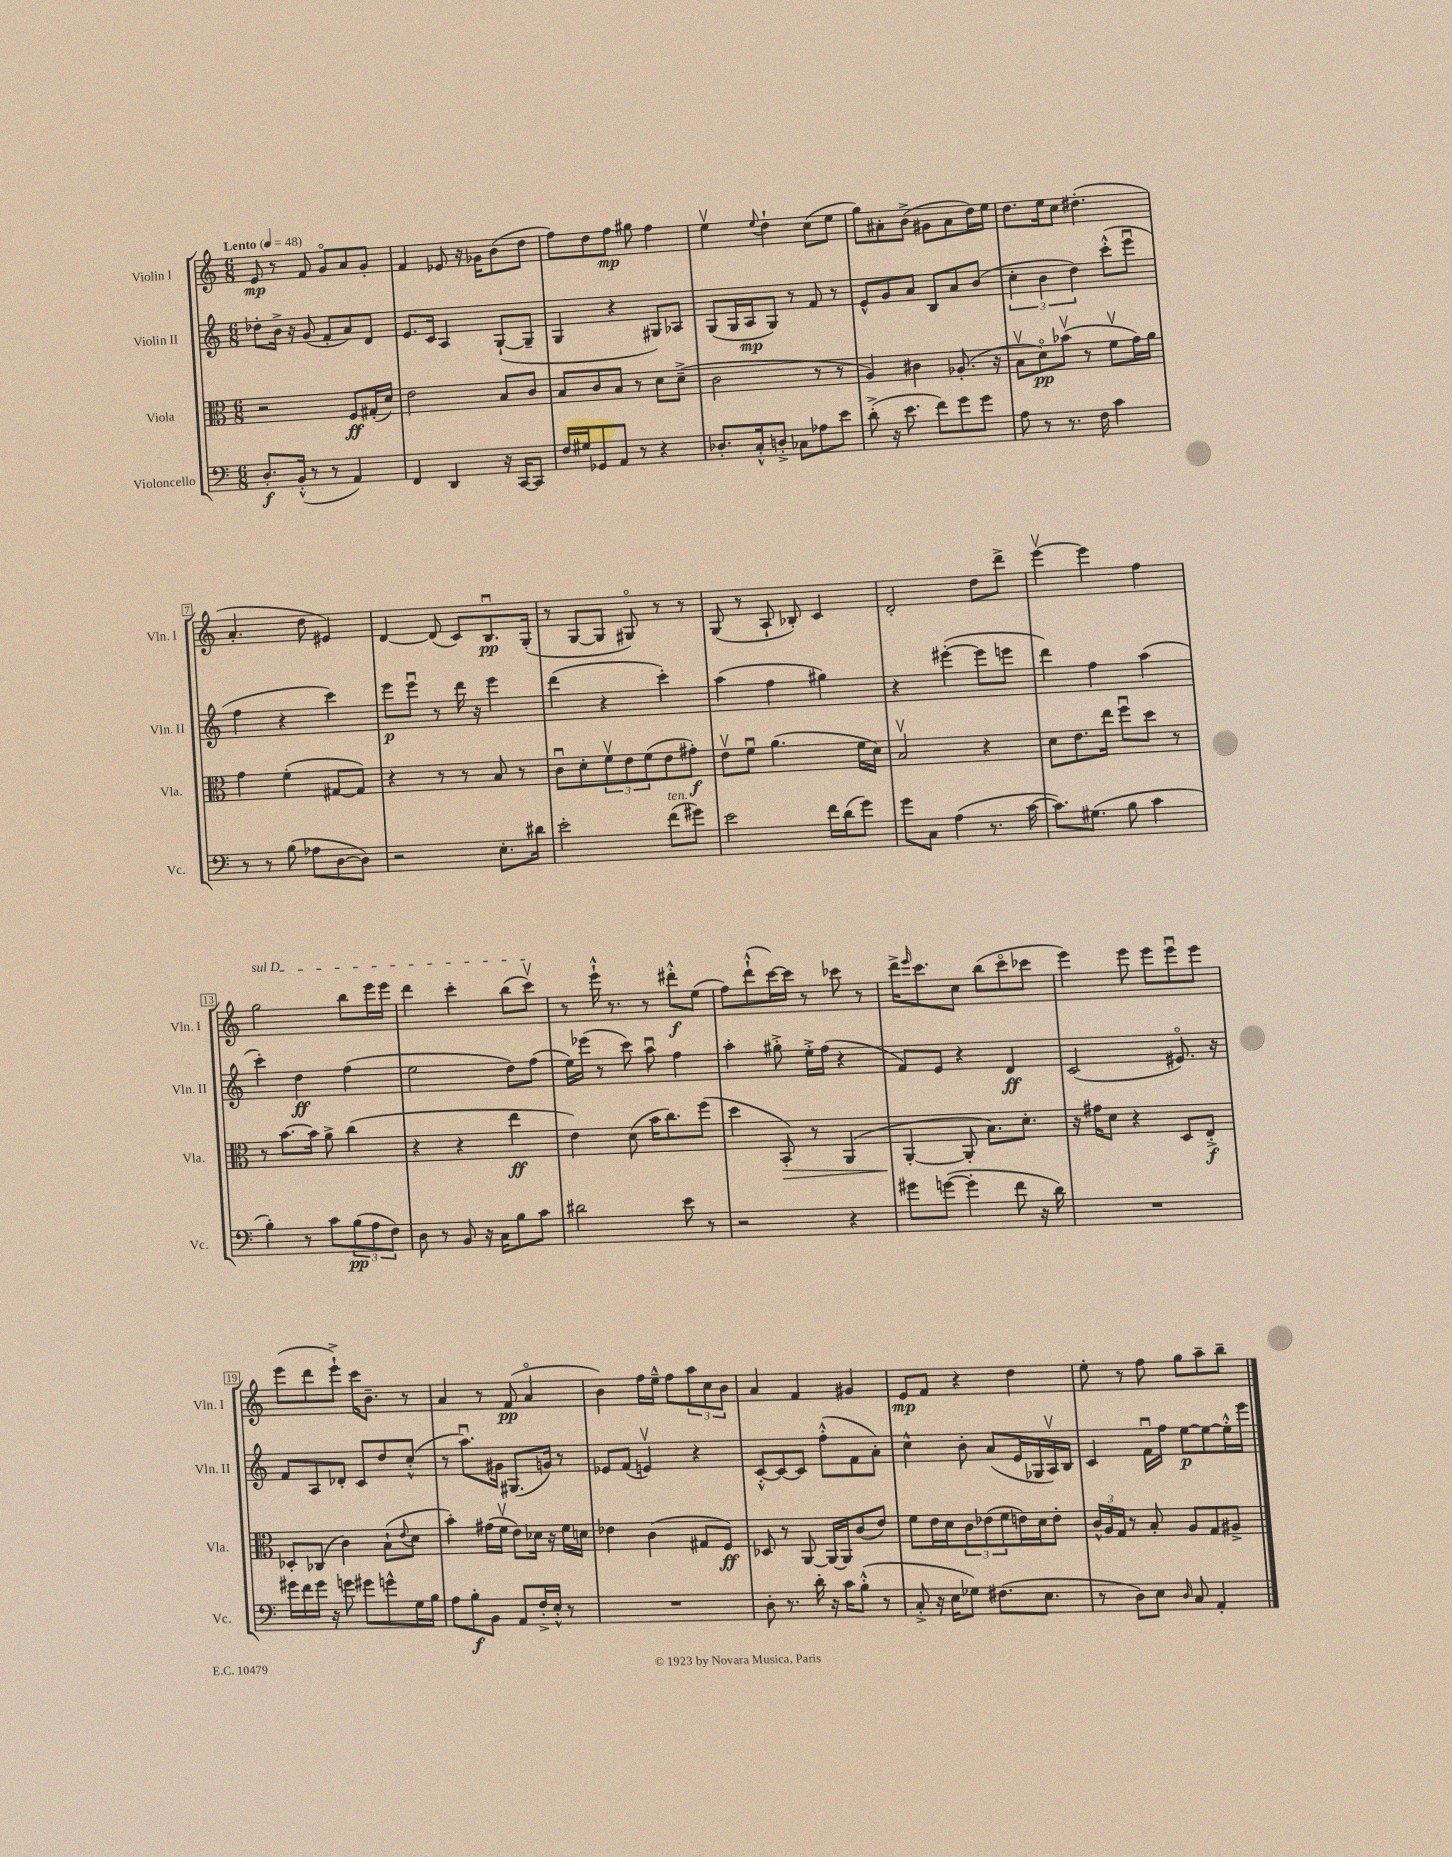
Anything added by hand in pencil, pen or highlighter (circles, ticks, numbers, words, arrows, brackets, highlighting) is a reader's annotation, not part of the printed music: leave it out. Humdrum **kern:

**kern	**kern	**kern	**kern
*staff4	*staff3	*staff2	*staff1
*clefF4	*clefC3	*clefG2	*clefG2
*k[]	*k[]	*k[]	*k[]
*M6/8	*M6/8	*M6/8	*M6/8
*MM48	*MM48	*MM48	*MM48
8.D'	2r	8dd-'	8e
.	.	16b^	8r
(16BB'^^	.	16r	.
8r	.	(8g	8f
8r	.	8f'	8go
4AA)	8F	8a)	8a
.	(16G#'	8d	8g'
.	16d)	.	.
=	=	=	=
4FF	2e	8.e	4f
.	.	16c	.
4DD	.	4A	8e-
.	.	.	16r
.	.	.	16g-
16r	8B	([8G`	(8b
[16CC	.	.	.
8CC]	8c	8G~]	8dd
=	=	=	=
16F	8B	4G	8ff)
16G#	.	.	.
8GG-	8c	.	8dd
8AA	8B	4r	8ff
8r	8r	.	8gg#
4r	8d	8G#)	4ff
.	(8d~^	8A-	.
=	=	=	=
8.D-'	2c	(8G	4eev
.	.	16G	.
16C'^^	.	16A	.
.	.	.	8qqee
8D'^	.	8G)	4dd`
8C-	.	8r	.
8A-	8r	8f	(8cc
8e	8r	8r	8ee
=	=	=	=
(8d'^	4A)	8e^^	8gg)
16r	.	8g	8a#'
8.e	.	.	.
.	4c#	8a	(8b^
8f)	.	8B	8g#
8g	(8.A-'	8a	8a#
8g	.	(8b	16dd)
.	16r	.	16ee
=	=	=	=
8A	8Bv	6cc'	8.dd
8r	8do)	.	.
.	.	6b	.
.	.	.	16ee
8.r	(8b-v	.	8cc
.	.	6dd)	.
.	8r	.	(4.dd#'
16F	.	.	.
4c	8fv	(8ccc'^^	.
.	16g)	8eeeu	.
.	16a	.	.
=	=	=	=
8r	4g	4ff	4.a'
8r	.	.	.
(8B	(4f'	4r	.
8A-	.	.	8dd
[8D	[8G#	4ccc)	4e#)
8D])	8G#])	.	.
=	=	=	=
2r	4r	8eee	[4d
.	.	8eeeu	.
.	8r	8r	(8d]
.	8r	16ddd	8c)
.	.	16r	.
8.E'	8B	4eee	8.Bu
.	8r	.	.
16d#	.	.	(16G'
=	=	=	=
2e'	8cu	(4ddd	8r
.	8d'	.	[8G
.	12fv	4r	8G]
.	12e	.	.
.	.	.	8G#o)
.	(12f	.	.
(8f	8e	4ccc')	8r
8g#)	8g#')	.	8r
=	=	=	=
2e	8ev	(4aa	(8G
.	8fu	.	8r
.	(4.a	4ff	8A`
.	.	.	8B-')
16f	.	4gg#)	4c
(16d	.	.	.
8g)	16f	.	.
.	16d)	.	.
=	=	=	=
8g	2Bv	4r	2d'
8C	.	.	.
(4A	.	([4eee#'	.
8.r	4r	8eee#]	8dd
.	.	8eee	8ddd^
[16c	.	.	.
=	=	=	=
8.c])	8d	4ddd)	[4eeev
.	8.e	.	.
(8.G#	.	.	.
.	.	4ff	4eee]
.	16ee	.	.
8B	8ffu	.	.
4c	8dd	(4aa	4ff
.	8r	.	.
=	=	=	=
4B')	8r	4ccc')	2gg
.	[8.b	.	.
8r	.	4dd	.
.	16b]	.	.
8c	8a^	.	.
(12B	(4cc	(4ff	8bb
12A	.	.	.
.	.	.	16eee
12F)	.	.	.
.	.	.	16eee
=	=	=	=
8D	4r	2ee	4ddd
8r	.	.	.
8BB	4r	.	4ccc'
16r	.	.	.
16C	.	.	.
8B	4ee	8dd)	(8bb
8c	.	(8ff	8cccv)
=	=	=	=
2d#	4e)	16ee)	8r
.	.	(16eee-	.
.	.	8r	16eee`^^
.	.	.	8.r
.	(8d	8ccc)	.
.	16b	8aau	8r
.	8.cc)	.	.
8e	.	4ff	8ddd#'^^
8r	(8ff	.	(8ee
=	=	=	=
2r	4dd	4aa'	8ff)
.	.	.	(8ddd`^^
.	8BB')	8gg#'^	[16ccc)
.	.	.	16ccc]
.	8r	16ee'^	8r
.	.	(16ff	.
4r	(4AA	4r	8ccc-
.	.	.	8r
=	=	=	=
8g#	[4AA'	8f)	16ddd^
.	.	.	16qqeee
.	.	.	8.ccc
([8g	.	8e	.
4g']	8AA']	4r	8cc
.	8.B)	.	(8bb
8f	.	4d	8ccco
.	8.d'	.	.
16r	.	.	8ccc-
16d)	.	.	.
=	=	=	=
2.r	16r	(2c	4eee)
.	16g#	.	.
.	8d	.	.
.	4r	.	8eee
.	.	.	8eee
.	8D	8.e#o)	8eeeu
.	8E'^	.	8eee
.	.	16r	.
=	=	=	=
16g#	8D-'	8f	(8eee
16f	.	.	.
16g#	(8C-	8A	8ddd
16r	.	.	.
8g	4c)	8d-'	8eee`^)
8g#	.	8c	16ccc
.	.	.	8.b~
8g^^	(8B`	8dd	.
.	8qqe	.	.
16G	8d	(8cc'^^	8r
16B	.	.	.
=	=	=	=
8A	4b')	8r	4a
8B'	.	8.aau)	.
8BB	(16g#	.	8r
.	16fv	16g#	.
8AA	8e)	(8.G#	(8f
16F'^	16d-	.	4ao
16E'^^	16r	16g)	.
8r	16f	8r	.
.	16d	.	.
=	=	=	=
2.r	4e-	8e-	4b)
.	.	(8f	.
.	(4c	4ev)	16ff
.	.	.	16ee~^^
.	.	.	8ff
.	8G#	4r	12aa
.	.	.	12cc
.	8F)	.	.
.	.	.	12b
=	=	=	=
8D'	8D-	[8c'^^	4a
8.r	8r	8c_	.
.	[8AA	8c]	4f
16d'	.	.	.
16r	16AA_	(8ff'^^	.
16c	16AA]	.	.
(8B'^^	(8c	8f	4g#
8r	8e)	8a')	.
=	=	=	=
8C'^	8f	4cc^^	8e
16r	16e	.	8f
16E	16d	.	.
8G-)	12c	8b'	4r
.	(12e-	.	.
(8.F#	.	(8a	.
.	12f	.	.
.	16e)	16e	4dd
8.E	16d	16G-	.
.	8e'	16Av)	.
.	.	16B	.
=	=	=	=
8r	24c^^	4c	8ee'
.	24A	.	.
.	24G	.	.
8D)	8r	.	8r
8E	8B'	16fu	8ff
.	.	16ff	.
16qqD	.	.	.
8C	8A	[8ee	8gg
4AA'	8G	8ee_	8aa~
.	8A#^	16ee'^^]	8bb~
.	.	16eee	.
==	==	==	==
*-	*-	*-	*-
